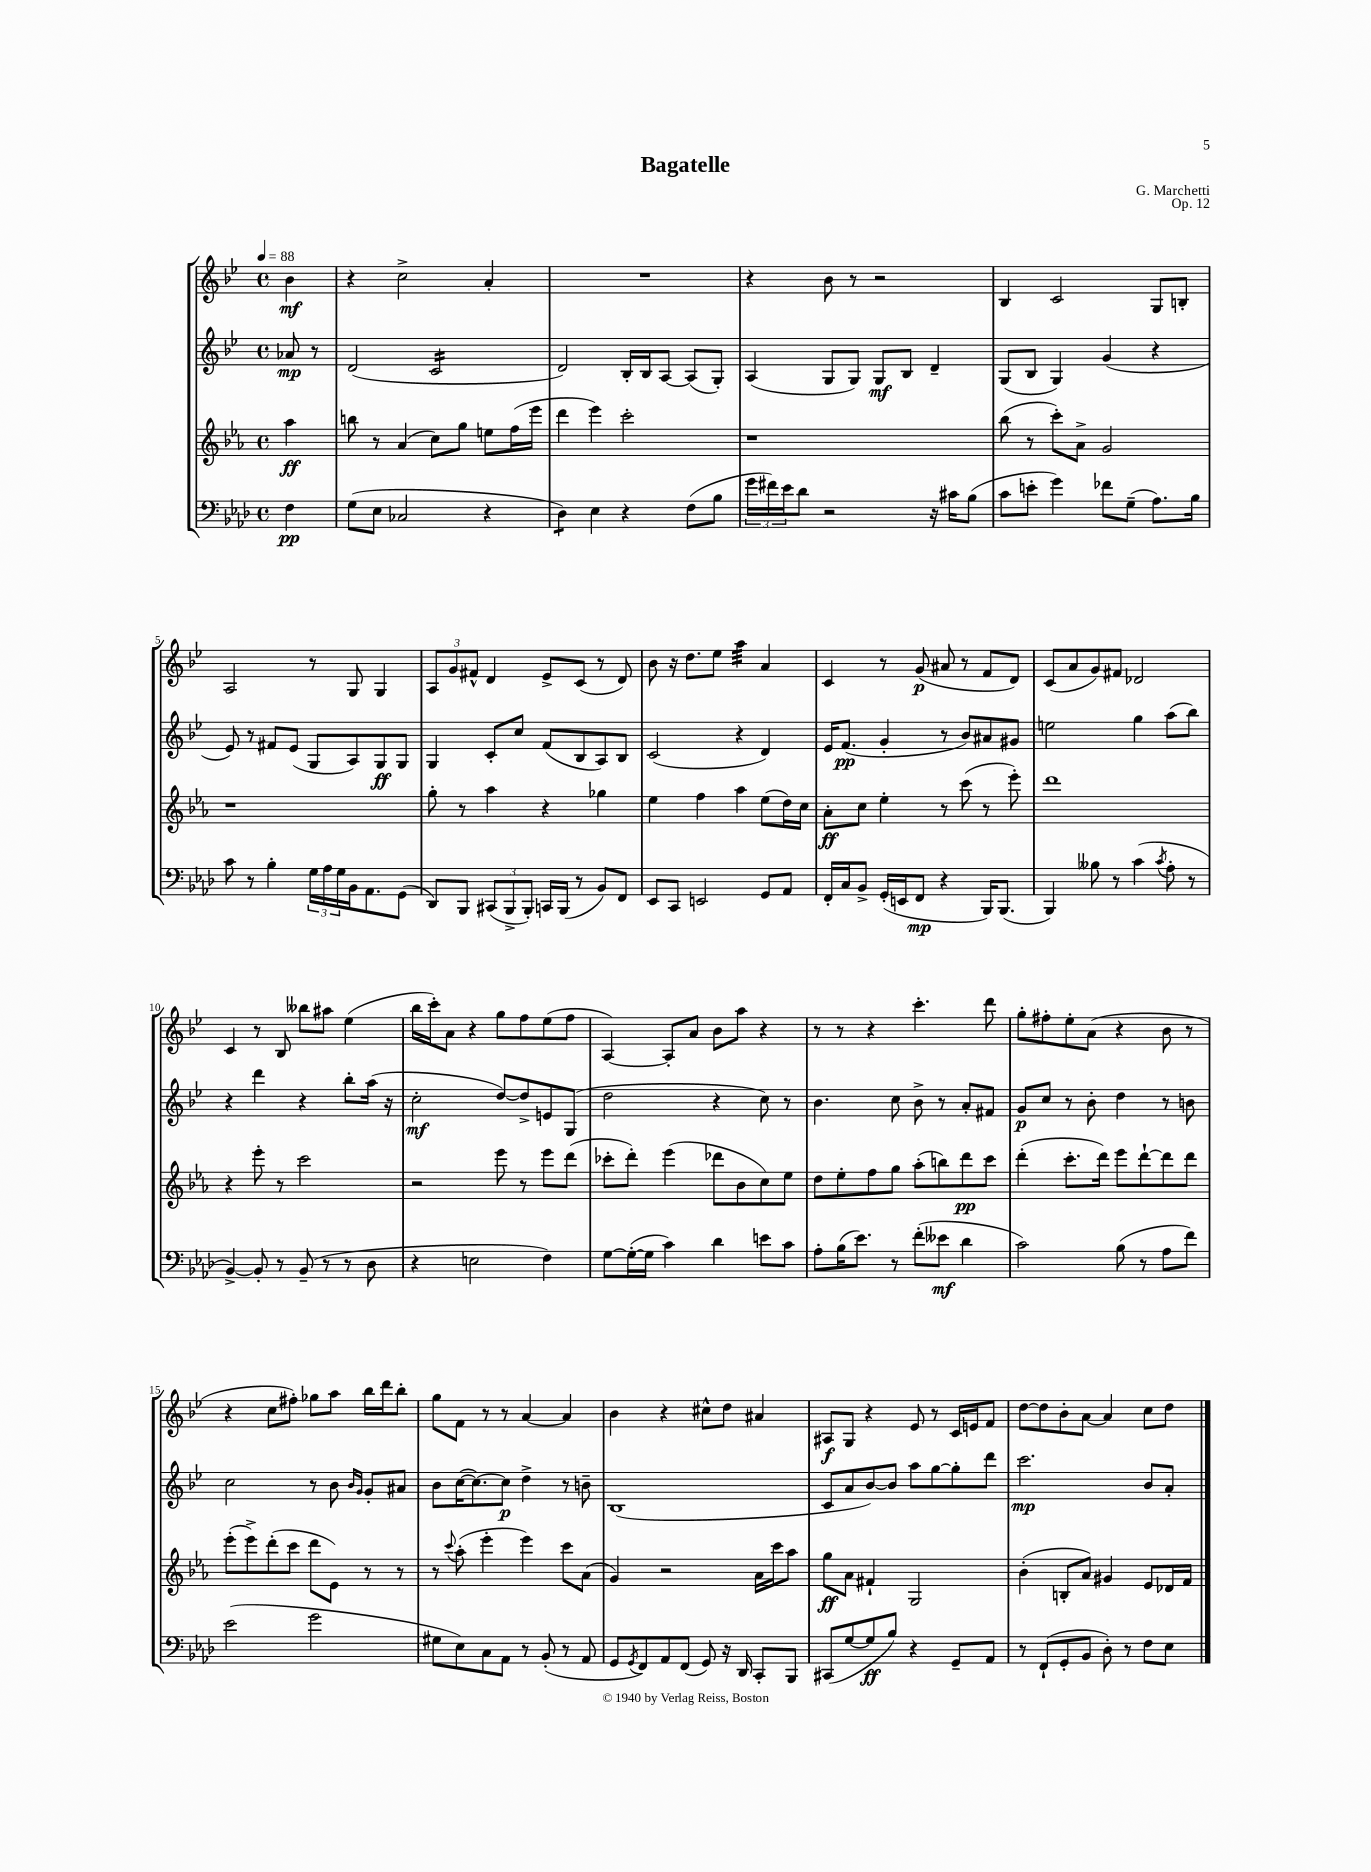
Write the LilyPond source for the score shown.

\header { title = "Bagatelle" composer = "G. Marchetti" opus = "Op. 12" }
<<
\new StaffGroup <<
\new Staff = "s0" {
    \clef treble \key bes \major \defaultTimeSignature \time 4/4 \partial 4 \tempo 4 = 88
    bes'4\mf |
    r4 c''2-> a'4-. |
    R1 |
    r4 bes'8 r8 r2 |
    bes4 c'2 g8 b8-. |
    a2 r8 g8 g4 |
    \tuplet 3/2 { a8 g'8 fis'8-^ } d'4 ees'8-> c'8( r8 d'8) |
    bes'8 r16 d''8. ees''8 a''4:32 a'4 |
    c'4 r8 g'8\p( ais'8 r8 f'8 d'8) |
    c'8( a'8 g'8) fis'8 des'2 |
    c'4 r8 bes8 beses''8 ais''8 ees''4( |
    bes''16 c'''16-.) a'8 r4 g''8 f''8 ees''8( f''8 |
    a4~) a8-. a'8 bes'8 a''8 r4 |
    r8 r8 r4 c'''4.-. d'''8 |
    g''8-. fis''8-. ees''8-. a'8( r4 bes'8 r8 |
    r4 c''8 fis''8-.) ges''8 a''8 bes''16 d'''16 bes''8-. |
    g''8 f'8 r8 r8 a'4~ a'4 |
    bes'4 r4 cis''8-^ d''8 ais'4 |
    ais8\f g8 r4 ees'8 r8 c'16 e'16 f'8 |
    d''8~ d''8 bes'8-. a'8~ a'4 c''8 d''8 \bar "|." |
}
\new Staff = "s1" {
    \clef treble \key bes \major \defaultTimeSignature \time 4/4 \partial 4
    aes'8\mp r8 |
    d'2( c'2:16 |
    d'2) bes16-. bes16 a8~ a8( g8-.) |
    a4( g8 g8) g8\mf bes8 d'4-- |
    g8( bes8 g4) g'4( r4 |
    ees'8) r8 fis'8 ees'8( g8 a8) g8\ff g8 |
    g4 c'8-. c''8 f'8( bes8 a8) bes8 |
    c'2( r4 d'4) |
    ees'16 f'8.\pp( g'4-. r8 bes'8) ais'8 gis'8 |
    e''2 g''4 a''8( bes''8) |
    r4 d'''4 r4 bes''8-. a''16( r16 |
    c''2-.\mf d''8~) d''8-> e'8 g8( |
    d''2 r4 c''8) r8 |
    bes'4. c''8 bes'8-> r8 a'8-. fis'8 |
    g'8\p c''8 r8 bes'8-. d''4 r8 b'8 |
    c''2 r8 bes'8 \grace { bes'16 g'16 } g'8-. ais'8 |
    bes'8 c''16~( c''8.~) c''8\p d''4-> r8 b'8-- |
    bes1( |
    c'8 a'8 bes'8~) bes'8 a''8 g''8~ g''8-. d'''8 |
    c'''2.\mp bes'8 a'8-. \bar "|." |
}
\new Staff = "s2" {
    \clef treble \key ees \major \defaultTimeSignature \time 4/4 \partial 4
    aes''4\ff |
    b''8 r8 aes'4( c''8) g''8 e''8 f''16( ees'''16 |
    d'''4 ees'''4) c'''2-. |
    r1 |
    bes''8( r8 c'''8-.) aes'8-> g'2 |
    r1 |
    g''8-. r8 aes''4 r4 ges''4 |
    ees''4 f''4 aes''4 ees''8( d''16) c''16 |
    aes'8-.\ff c''8 ees''4-. r8 c'''8( r8 ees'''8-.) |
    d'''1 |
    r4 ees'''8-. r8 c'''2 |
    r2 ees'''8 r8 ees'''8 d'''8( |
    ces'''8-. d'''8-.) ees'''4( des'''8 bes'8 c''8) ees''8 |
    d''8 ees''8-. f''8 g''8 aes''8-.( b''8) d'''8\pp c'''8 |
    d'''4-.( c'''8.-. d'''16) ees'''8 d'''8~-! d'''8 d'''8 |
    ees'''8-.( ees'''8->) d'''8-.( c'''8 d'''8 ees'8) r8 r8 |
    r8 \appoggiatura { c'''8 } aes''8-.( ees'''4-. ees'''4) c'''8 aes'8( |
    g'4) r2 aes'16 c'''16 aes''8 |
    g''8\ff aes'8 fis'4-! g2 |
    bes'4-.( b8-. aes'8) gis'4 ees'8 des'16 f'16 \bar "|." |
}
\new Staff = "s3" {
    \clef bass \key aes \major \defaultTimeSignature \time 4/4 \partial 4
    f4\pp |
    g8( ees8 ces2 r4 |
    des4:8) ees4 r4 f8( bes8 |
    \tuplet 3/2 { g'16 fis'16) ees'16 } des'8 r2 r16 cis'16 bes8( |
    c'8 e'8-. g'4) fes'8 g8--( aes8.) bes16 |
    c'8 r8 bes4-. \tuplet 3/2 { g16 aes16 g16 } bes,16 aes,8. g,8( |
    des,8) bes,,8 \tuplet 3/2 { cis,8( bes,,8-> bes,,8-.) } c,16 bes,,16( r8 bes,8) f,8 |
    ees,8 c,8 e,2 g,8 aes,8 |
    f,16-. c16 bes,8-> g,16-.( e,16 f,8\mp r4 bes,,16) bes,,8.( |
    bes,,4) beses8 r8 c'4( \acciaccatura { c'8 } aes8-. r8 |
    bes,4~->) bes,8-. r8 bes,8--( r8 r8 des8 |
    r4 e2 f4) |
    g8~ g16~-.( g16 c'4) des'4 e'8 c'8 |
    aes8-. bes16( ees'8.) r8 f'8-.( eeses'8\mf des'4 |
    c'2) bes8( r8 aes8 f'8) |
    ees'2( g'2 |
    gis8 ees8) c8 aes,8 r8 bes,8-.( r8 aes,8 |
    g,8 \acciaccatura { g,8 } f,8) aes,8 f,8( g,8) r16 des,16 c,8-. bes,,8 |
    cis,8( g8~ g8\ff bes8) r4 g,8-- aes,8 |
    r8 f,8-!( g,8-. bes,8 des8-.) r8 f8 ees8 \bar "|." |
}
>>
>>
